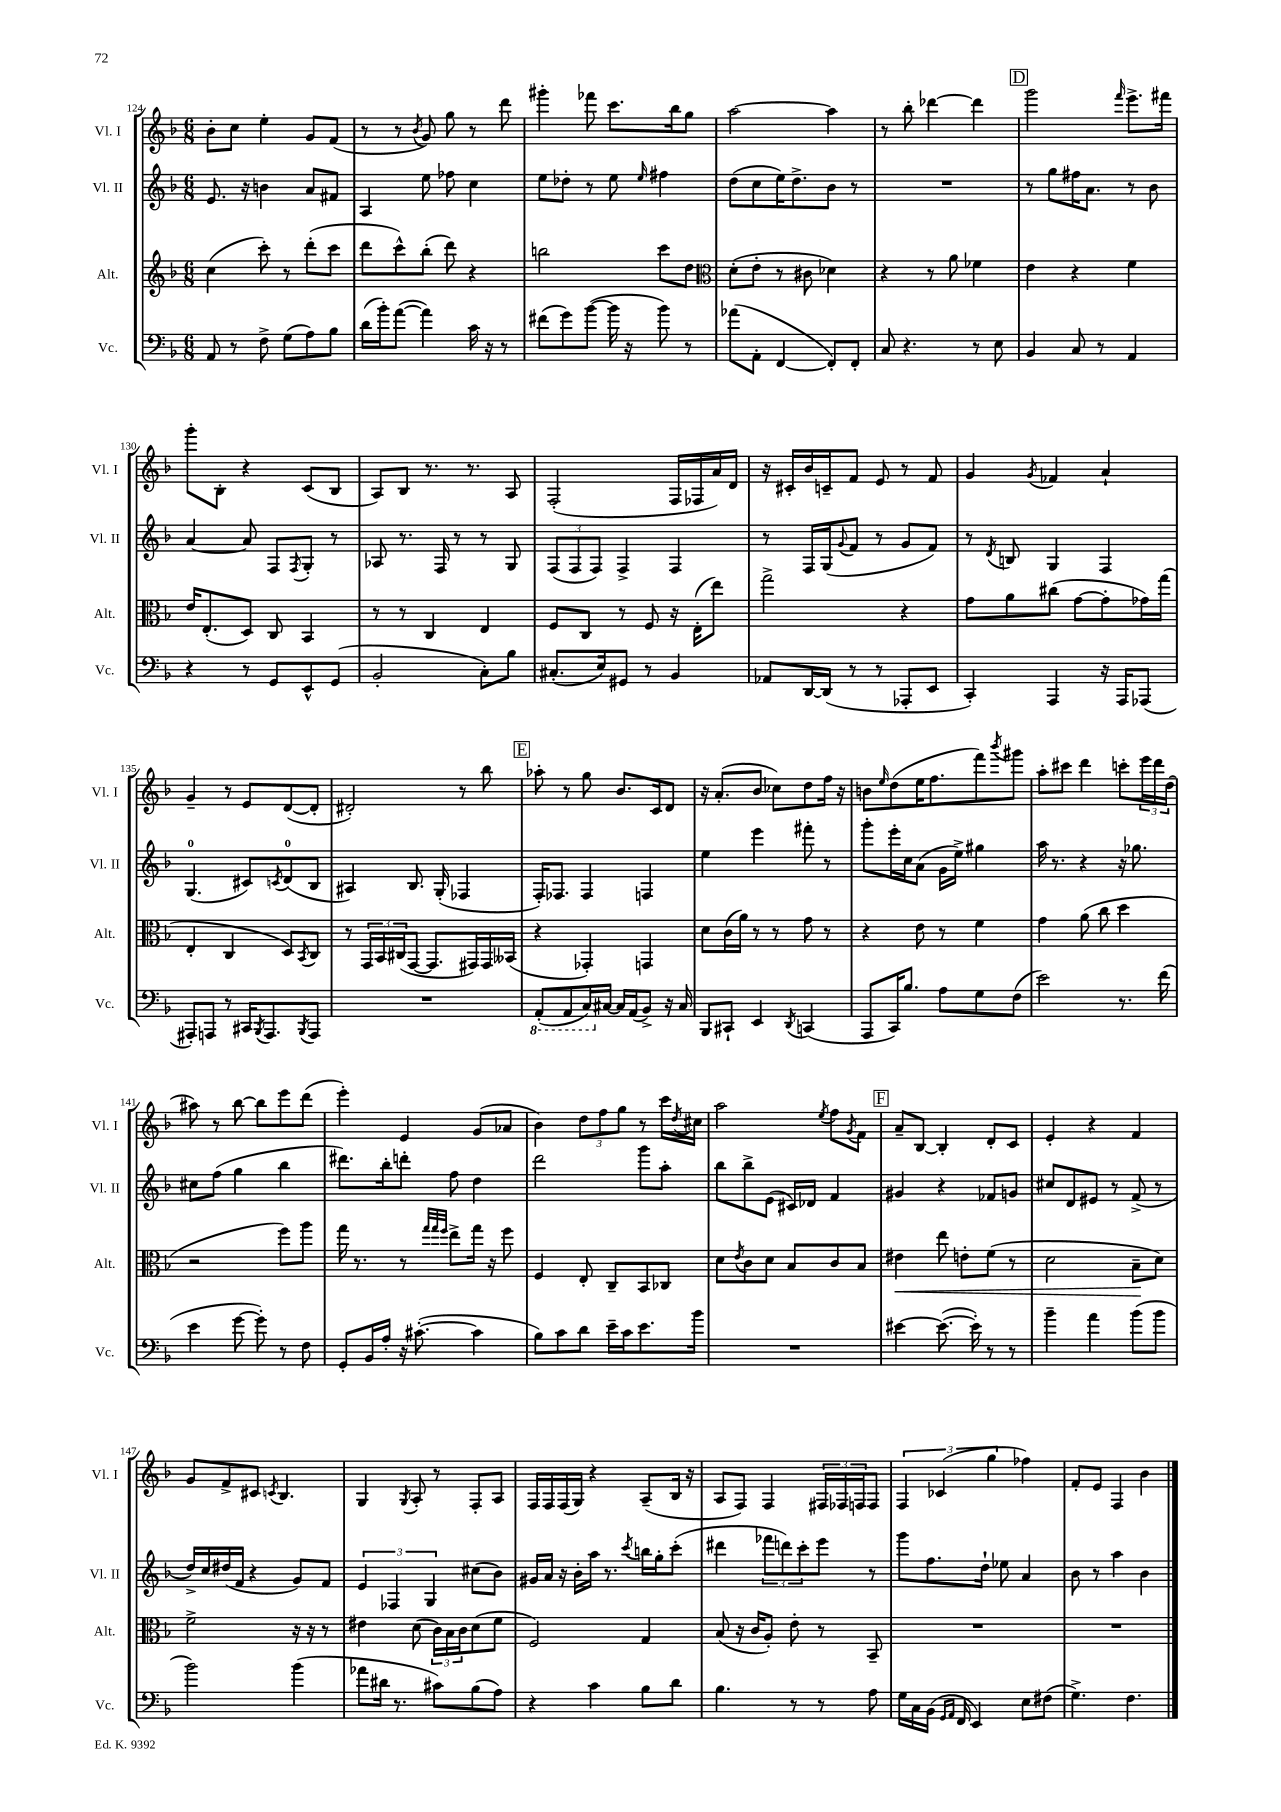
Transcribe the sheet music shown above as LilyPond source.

<<
\new StaffGroup <<
\new Staff = "s0" \with { instrumentName = "Vl. I" shortInstrumentName = "Vl. I" } {
    \clef treble \key f \major \numericTimeSignature \time 6/8
    bes'8-. c''8 e''4-. g'8 f'8( |
    r8 r8 \acciaccatura { bes'8 } g'8) g''8 r8 d'''8 |
    gis'''4-. fes'''8 c'''8. bes''16 g''8 |
    a''2~ a''4 |
    r8 bes''8-. des'''4~ des'''4 |
    \mark \markup { \box "D" } g'''2 \grace { f'''16 } e'''8.-> fis'''16 |
    g'''8-. bes8-. r4 c'8( bes8 |
    a8) bes8 r8. r8. a8 |
    f2-.( f16 fes16 a'16) d'16 |
    r16 cis'16-. bes'16 c'16-- f'8 e'8 r8 f'8 |
    g'4 \acciaccatura { g'8 } fes'4 a'4-! |
    g'4-- r8 e'8 d'8~( d'8-. |
    dis'2-.) r8 bes''8 |
    \mark \markup { \box "E" } aes''8-. r8 g''8 bes'8. c'16 d'8 |
    r16 a'8.-.( bes'8 ces''8) d''8 f''16 r16 |
    b'8 \grace { e''16 } d''8( e''16 f''8. f'''8) \acciaccatura { bes'''8 } gis'''8 |
    a''8-. cis'''8 d'''4 c'''8-. \tuplet 3/2 { e'''16 d'''16 d''16( } |
    ais''8) r8 bes''8~ bes''8 e'''8 d'''8( |
    e'''4-.) e'4 g'8( aes'8 |
    bes'4) \tuplet 3/2 { d''8 f''8 g''8 } r8 c'''16 \acciaccatura { d''8 } cis''16 |
    a''2 \acciaccatura { e''8 } f''8 \acciaccatura { g'8 } f'8 |
    \mark \markup { \box "F" } a'8-- bes8~ bes4-. d'8-. c'8 |
    e'4-. r4 f'4 |
    g'8 f'8-> cis'8 \acciaccatura { c'8 } bes4. |
    g4 \acciaccatura { g8 } a8-. r8 f8-. a8 |
    f16 f16 f16( g16) r4 a8--( bes16 r16 |
    a8 f8) f4 \tuplet 3/2 { fis16 fes16 f16 } f8 |
    \tuplet 3/2 { f4 ces'4( g''4 } fes''4) |
    f'8-. e'8 f4 bes'4 \bar "|." |
}
\new Staff = "s1" \with { instrumentName = "Vl. II" shortInstrumentName = "Vl. II" } {
    \clef treble \key f \major \numericTimeSignature \time 6/8
    e'8. r16 b'4 a'8 fis'8 |
    a4 e''8 fes''8 c''4 |
    e''8 des''8-. r8 e''8 \grace { e''16 } fis''4 |
    d''8( c''8 e''16) d''8.-> bes'8 r8 |
    R2. |
    \mark \markup { \box "D" } r8 g''8 fis''16 a'8. r8 bes'8 |
    a'4~ a'8 f8 \acciaccatura { f8 } g8-. r8 |
    aes8 r8. f16 r8 r8 g8 |
    \tuplet 3/2 { f8( f8 f8) } f4-> f4 |
    r8 f16 g16( \appoggiatura { g'8 } f'8 r8 g'8 f'8) |
    r8 \acciaccatura { d'8 } b8 g4 f4 |
    g4.-0( cis'8) \acciaccatura { c'8 } d'8-0( bes8 |
    ais4) bes8. g16-.( fes4 |
    \mark \markup { \box "E" } f16-.) fes8. fes4 f4 |
    e''4 e'''4 fis'''8-. r8 |
    g'''8-. e'''16-. c''16 a'8( g'16 e''16->) gis''4 |
    a''16 r8. r4 r16 ges''8. |
    cis''8 f''8( g''4 bes''4 |
    dis'''8.) bes''16-. d'''8-. f''8 d''4 |
    d'''2 g'''8 a''8-. |
    bes''8 bes''8-> e'8( cis'16) des'16 f'4 |
    \mark \markup { \box "F" } gis'4 r4 fes'8 g'8 |
    cis''8 d'8 eis'8 r8 f'8->( r8 |
    d''16->) c''16 dis''16( f'16 r4 g'8) f'8 |
    \tuplet 3/2 { e'4 fes4 g4 } cis''8( bes'8) |
    gis'16 a'16 r16 bes'16-. a''16 r8. \acciaccatura { c'''8 } b''16 g''16-. c'''8-.( |
    dis'''4 \tuplet 3/2 { fes'''8 d'''8) c'''8-. } e'''8 r8 |
    g'''8 f''8. d''16-! ees''8 a'4 |
    bes'8 r8 a''4 bes'4 \bar "|." |
}
\new Staff = "s2" \with { instrumentName = "Alt." shortInstrumentName = "Alt." } {
    \clef treble \key f \major \numericTimeSignature \time 6/8
    c''4( c'''8-.) r8 d'''8-.( c'''8 |
    d'''8 c'''8-^) bes''8-.( d'''8) r4 |
    b''2 c'''8 d''8 |
    \clef alto d'8-.( e'8-. r8 cis'8 des'4) |
    r4 r8 a'8 fes'4 |
    \mark \markup { \box "D" } e'4 r4 f'4 |
    e'16 e8.-.( d8) c8 bes,4 |
    r8 r8 c4 e4 |
    f8 c8 r8 f8 r16 e16-.( e''8) |
    g''2-> r4 |
    g'8 a'8 cis''8( g'8~ g'8-. ges'16) g''16( |
    e4-. c4 d8) \acciaccatura { bes,8 } c8 |
    r8 \tuplet 3/2 { g,16 bes,16 cis16( } g,8~ g,8. gis,16) gis,16 beses,16( |
    \mark \markup { \box "E" } r4 ges,4-.) g,4 |
    d'8 c'16( a'16) r8 r8 g'8 r8 |
    r4 e'8 r8 f'4 |
    g'4 a'8( c''8 d''4 |
    r2 f''8) a''8 |
    g''16 r8. r8 \grace { g''32 g''32 f''32 } e''8-> g''16 r16 f''8 |
    f4 e8-. c8-- bes,8 ces8 |
    d'8 \acciaccatura { e'8 } c'8 d'8 bes8 c'8 bes8 |
    \mark \markup { \box "F" } eis'4\< e''8 e'8-. f'8( r8 |
    d'2 bes8--\! d'8) |
    f'2-> r16 r16 r8 |
    eis'4 d'8( \tuplet 3/2 { c'16) bes16 c'16 } d'8( f'8 |
    f2) g4 |
    bes8( r16 c'16 a8-.) e'8-. r8 bes,8-- |
    R2. |
    R2. \bar "|." |
}
\new Staff = "s3" \with { instrumentName = "Vc." shortInstrumentName = "Vc." } {
    \clef bass \key f \major \numericTimeSignature \time 6/8
    a,8 r8 f8-> g8( a8) bes8 |
    d'16( bes'16-.) a'8~( a'4) c'16 r16 r8 |
    fis'8( g'8) bes'8~( bes'16 r16 bes'8) r8 |
    aes'8( a,8-. f,4~ f,8-.) f,8-. |
    c8 r4. r8 e8 |
    \mark \markup { \box "D" } bes,4 c8 r8 a,4 |
    r4 r8 g,8 e,8-^ g,8( |
    bes,2-. c8-.) bes8 |
    cis8.-.( e16) gis,8 r8 bes,4 |
    aes,8 d,16~ d,16( r8 r8 aes,,8-. e,8 |
    c,4-.) a,,4 r16 a,,16 aes,,8( |
    ais,,8-.) a,,8 r8 cis,16 \acciaccatura { bes,,8 } a,,8. \acciaccatura { bes,,8 } a,,8 |
    R2. |
    \mark \markup { \box "E" } \ottava #-1 a,,8-.( a,,8 c,16) \ottava #0 cis16~ cis16 a,16( bes,8->) r16 cis16 |
    bes,,8 cis,8-! e,4 \acciaccatura { d,8 } c,4( |
    a,,8 c,16) bes8. a8 g8 f8( |
    e'2) r8. f'16( |
    e'4 g'8~ g'8-.) r8 f8 |
    g,8-. bes,16 a16-. r16 cis'8.~-.( cis'4 |
    bes8) c'8 d'8 e'16-- c'16 e'8. bes'16 |
    R2. |
    \mark \markup { \box "F" } eis'4~ eis'8.~( eis'16-.) r8 r8 |
    bes'4-- a'4 bes'8( bes'8 |
    bes'2) bes'4( |
    aes'8 dis'16 r8. cis'8) bes8( a8) |
    r4 c'4 bes8 d'8 |
    bes4. r8 r8 a8 |
    g16 c16 bes,16( \grace { g,16 a,16 } f,16 e,4) e8 fis8( |
    g4.->) f4. \bar "|." |
}
>>
>>
\layout { \context { \Score currentBarNumber = #124 } }
